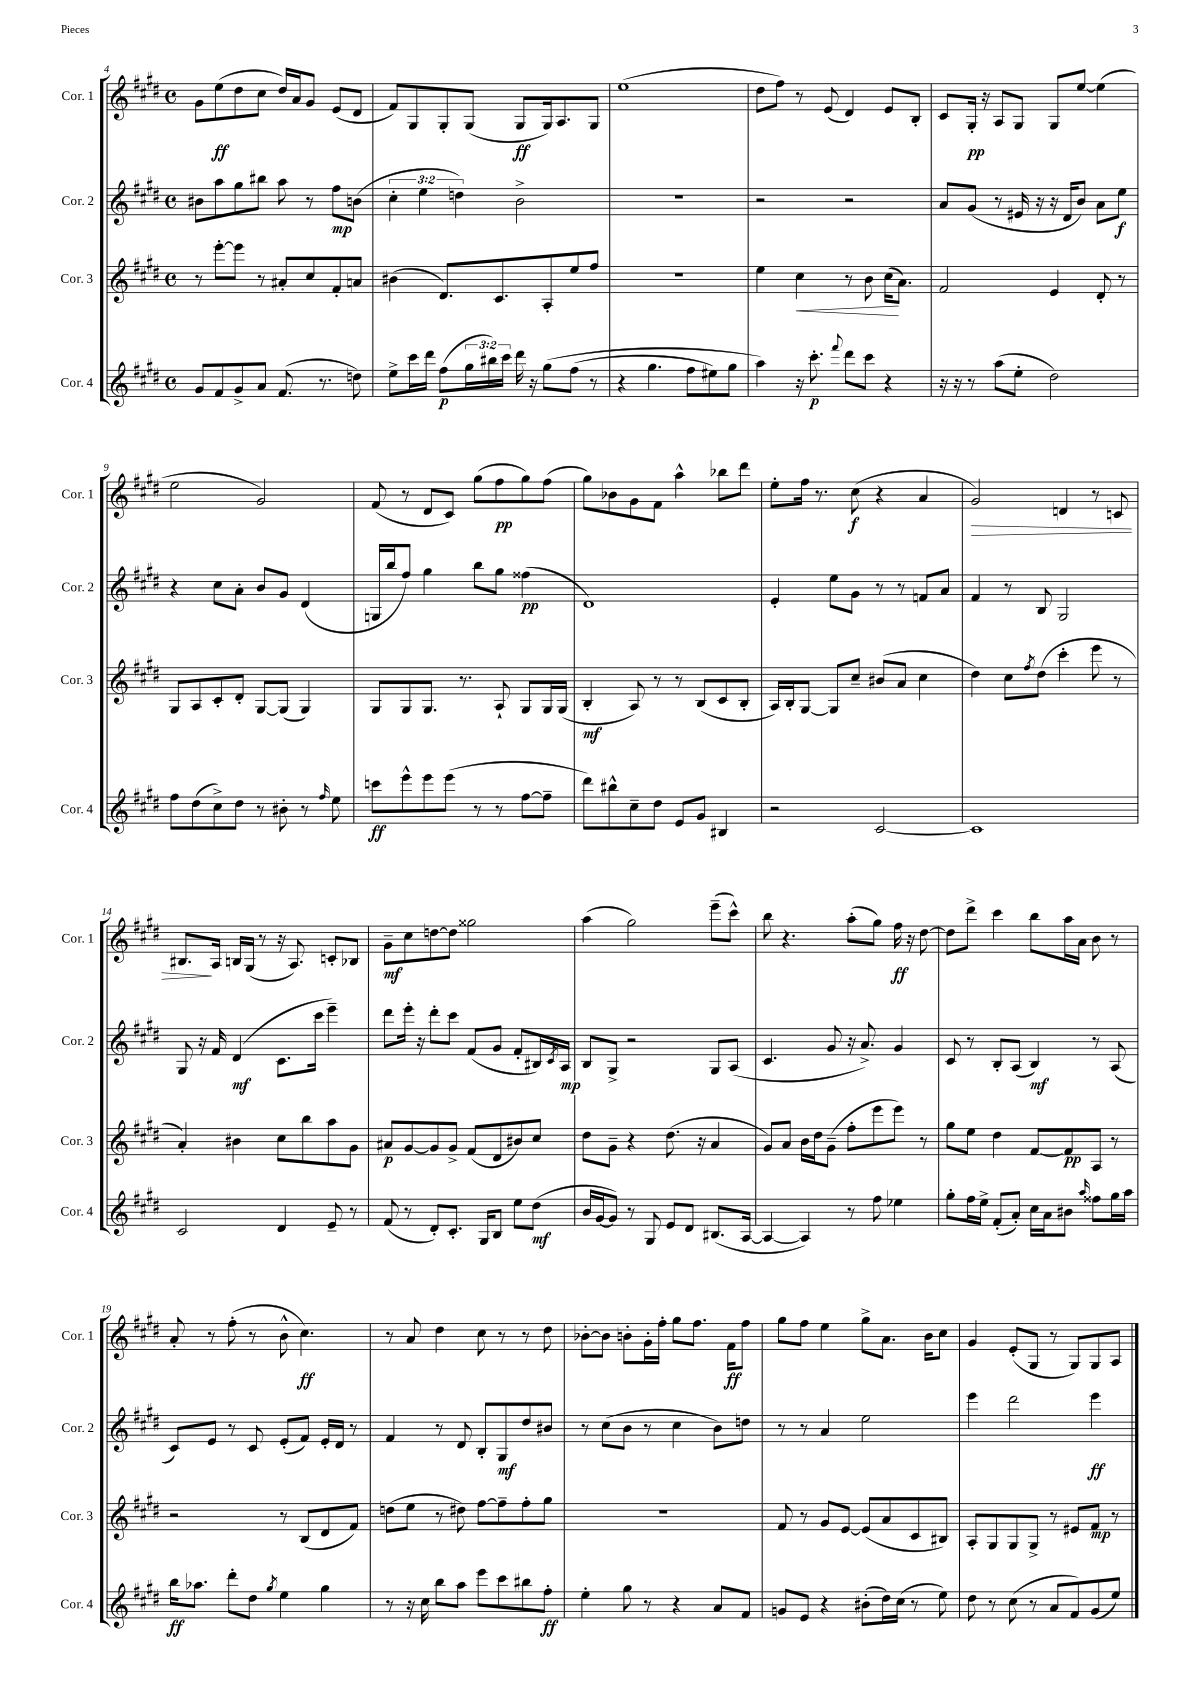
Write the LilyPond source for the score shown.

<<
\new StaffGroup <<
\new Staff = "s0" \with { instrumentName = "Cor. 1" shortInstrumentName = "Cor. 1" } {
    \clef treble \key e \major \defaultTimeSignature \time 4/4
    gis'8 e''8\ff( dis''8 cis''8 dis''16) a'16 gis'8 e'8( dis'8 |
    fis'8) gis8 gis8-. gis8( gis8\ff gis16) a8. gis8 |
    e''1( |
    dis''8 fis''8) r8 e'8( dis'4) e'8 b8-. |
    cis'8 gis16-.\pp r16 a8 gis8 gis8 e''8~ e''4( |
    e''2 gis'2) |
    fis'8( r8 dis'8 cis'8) gis''8( fis''8\pp gis''8) fis''8( |
    gis''8) bes'8 gis'8 fis'8 a''4-^ bes''8 dis'''8 |
    e''8-. fis''16 r8. cis''8\f( r4 a'4 |
    gis'2\>) d'4 r8 c'8 |
    bis8.\! a16 b16 gis16( r8 r16 a8.) c'8-. bes8 |
    gis'8--\mf cis''8 d''8~ d''8 gisis''2 |
    a''4( gis''2) e'''8--( cis'''8-^) |
    b''8 r4. a''8-.( gis''8) fis''16\ff r16 dis''8~ |
    dis''8 dis'''8-> cis'''4 b''8 a''16 a'16 b'8 r8 |
    a'8-. r8 fis''8-.( r8 b'8-^ cis''4.\ff) |
    r8 a'8 dis''4 cis''8 r8 r8 dis''8 |
    bes'8~-. bes'8 b'8-. gis'16-. fis''16-. gis''8 fis''8. fis'16\ff fis''8 |
    gis''8 fis''8 e''4 gis''8-> a'8. b'16 cis''8 |
    gis'4 e'8-.( gis8 r8 gis8) gis8 a8 \bar "|." |
}
\new Staff = "s1" \with { instrumentName = "Cor. 2" shortInstrumentName = "Cor. 2" } {
    \clef treble \key e \major \defaultTimeSignature \time 4/4 \override Staff.TupletNumber.text = #tuplet-number::calc-fraction-text
    bis'8 a''8 gis''8 bis''8 a''8 r8 fis''8\mp b'8( |
    \tuplet 3/2 { cis''4-. e''4 d''4) } b'2-> |
    R1 |
    r2 r2 |
    a'8 gis'8( r8 eis'16 r16 r16 dis'16 b'8) a'8 e''8\f |
    r4 cis''8 a'8-. b'8 gis'8 dis'4( |
    g16 b''16 fis''8) gis''4 b''8 gis''8 fisis''4\pp( |
    dis'1) |
    e'4-. e''8 gis'8 r8 r8 f'8 a'8 |
    fis'4 r8 b8 gis2 |
    gis8 r16 fis'16 dis'4\mf( cis'8. cis'''16 e'''4--) |
    dis'''8 e'''16-. r16 dis'''8-. cis'''8 fis'8( gis'8 fis'8-. bis16) \acciaccatura { cis'8 } a16\mp |
    b8 gis8-> r2 gis8 a8( |
    cis'4. gis'8 r16 a'8.->) gis'4 |
    cis'8 r8 b8-. a8( b4\mf) r8 a8( |
    cis'8) e'8 r8 cis'8 e'8-.( fis'8) e'16-. dis'16 r8 |
    fis'4 r8 dis'8 b8-. gis8\mf dis''8 bis'8 |
    r8 cis''8( b'8 r8 cis''4 b'8) d''8 |
    r8 r8 a'4 e''2 |
    e'''4 dis'''2 e'''4\ff \bar "|." |
}
\new Staff = "s2" \with { instrumentName = "Cor. 3" shortInstrumentName = "Cor. 3" } {
    \clef treble \key e \major \defaultTimeSignature \time 4/4
    r8 e'''8~-. e'''8 r8 ais'8-. cis''8 fis'8-. a'8 |
    bis'4( dis'8.) cis'8. a8-. e''8 fis''8 |
    R1 |
    e''4 cis''4\< r8 b'8 cis''16\!( a'8.) |
    fis'2 e'4 dis'8-. r8 |
    gis8 a8 cis'8-. dis'8-. gis8~ gis8( gis4) |
    gis8 gis8 gis8. r8. a8-! gis8 gis16 gis16( |
    b4-.\mf a8) r8 r8 b8( cis'8 b8-. |
    a16) b16-. gis8~ gis8 cis''8-- bis'8( a'8 cis''4 |
    dis''4) cis''8 \acciaccatura { fis''8 } dis''8( cis'''4-. e'''8 r8 |
    a'4-.) bis'4 cis''8 b''8 a''8 gis'8 |
    ais'8\p gis'8~ gis'8 gis'8-> fis'8( dis'8 bis'8) cis''8 |
    dis''8 gis'8-- r4 dis''8.( r16 a'4 |
    gis'8) a'8 b'16 dis''16 gis'8--( fis''8-. e'''8 e'''8) r8 |
    gis''8 e''8 dis''4 fis'8~ fis'8\pp a8 r8 |
    r2 r8 b8( dis'8 fis'8) |
    d''8( e''8 r8 dis''8) fis''8~ fis''8-- fis''8-. gis''8 |
    R1 |
    fis'8 r8 gis'8 e'8~ e'8( a'8 cis'8 bis8) |
    a8-. gis8 gis8 gis8-> r8 eis'8 fis'8\mp r8 \bar "|." |
}
\new Staff = "s3" \with { instrumentName = "Cor. 4" shortInstrumentName = "Cor. 4" } {
    \clef treble \key e \major \defaultTimeSignature \time 4/4 \override Staff.TupletNumber.text = #tuplet-number::calc-fraction-text
    gis'8 fis'8 gis'8-> a'8 fis'8.( r8. d''8) |
    e''8-> cis'''16 dis'''16 fis''8\p( \tuplet 3/2 { gis''16 bis''16) cis'''16 } dis'''16 r16 gis''8\( fis''8( r8 |
    r4 gis''4. fis''8 eis''8) gis''8 |
    a''4\) r16 cis'''8.-.\p \appoggiatura { fis'''8 } dis'''8 cis'''8 r4 |
    r16 r16 r8 a''8( e''8-. dis''2) |
    fis''8 dis''8( cis''8->) dis''8 r8 bis'8-. r8 \grace { fis''16 } e''8 |
    c'''8\ff e'''8-^ e'''8 e'''8( r8 r8 fis''8~ fis''8-- |
    dis'''8) bis''8-^ cis''8-- dis''8 e'8 gis'8 bis4 |
    r2 cis'2~ |
    cis'1 |
    cis'2 dis'4 e'8-- r8 |
    fis'8( r8 dis'8-.) cis'8.-. gis16 b8 e''8 dis''8\mf( |
    b'16 gis'16~ gis'8) r8 gis8 e'8 dis'8 bis8.( a16~ |
    a4~ a4) r8 fis''8 ees''4 |
    gis''8-. fis''16 e''16-> fis'8-.( a'8-.) cis''16 a'16 bis'8 \grace { a''16 } fisis''8 gis''16 a''16 |
    b''16\ff aes''8. dis'''8-. dis''8 \acciaccatura { gis''8 } e''4 gis''4 |
    r8 r16 cis''16 b''8 a''8 e'''8 cis'''8 bis''8 fis''8-.\ff |
    e''4-. gis''8 r8 r4 a'8 fis'8 |
    g'8 e'8 r4 bis'8-.( dis''16) cis''16( r8 e''8) |
    dis''8 r8 cis''8( r8 a'8 fis'8) gis'8( e''8) \bar "|." |
}
>>
>>
\layout { \context { \Score currentBarNumber = #4 } }
